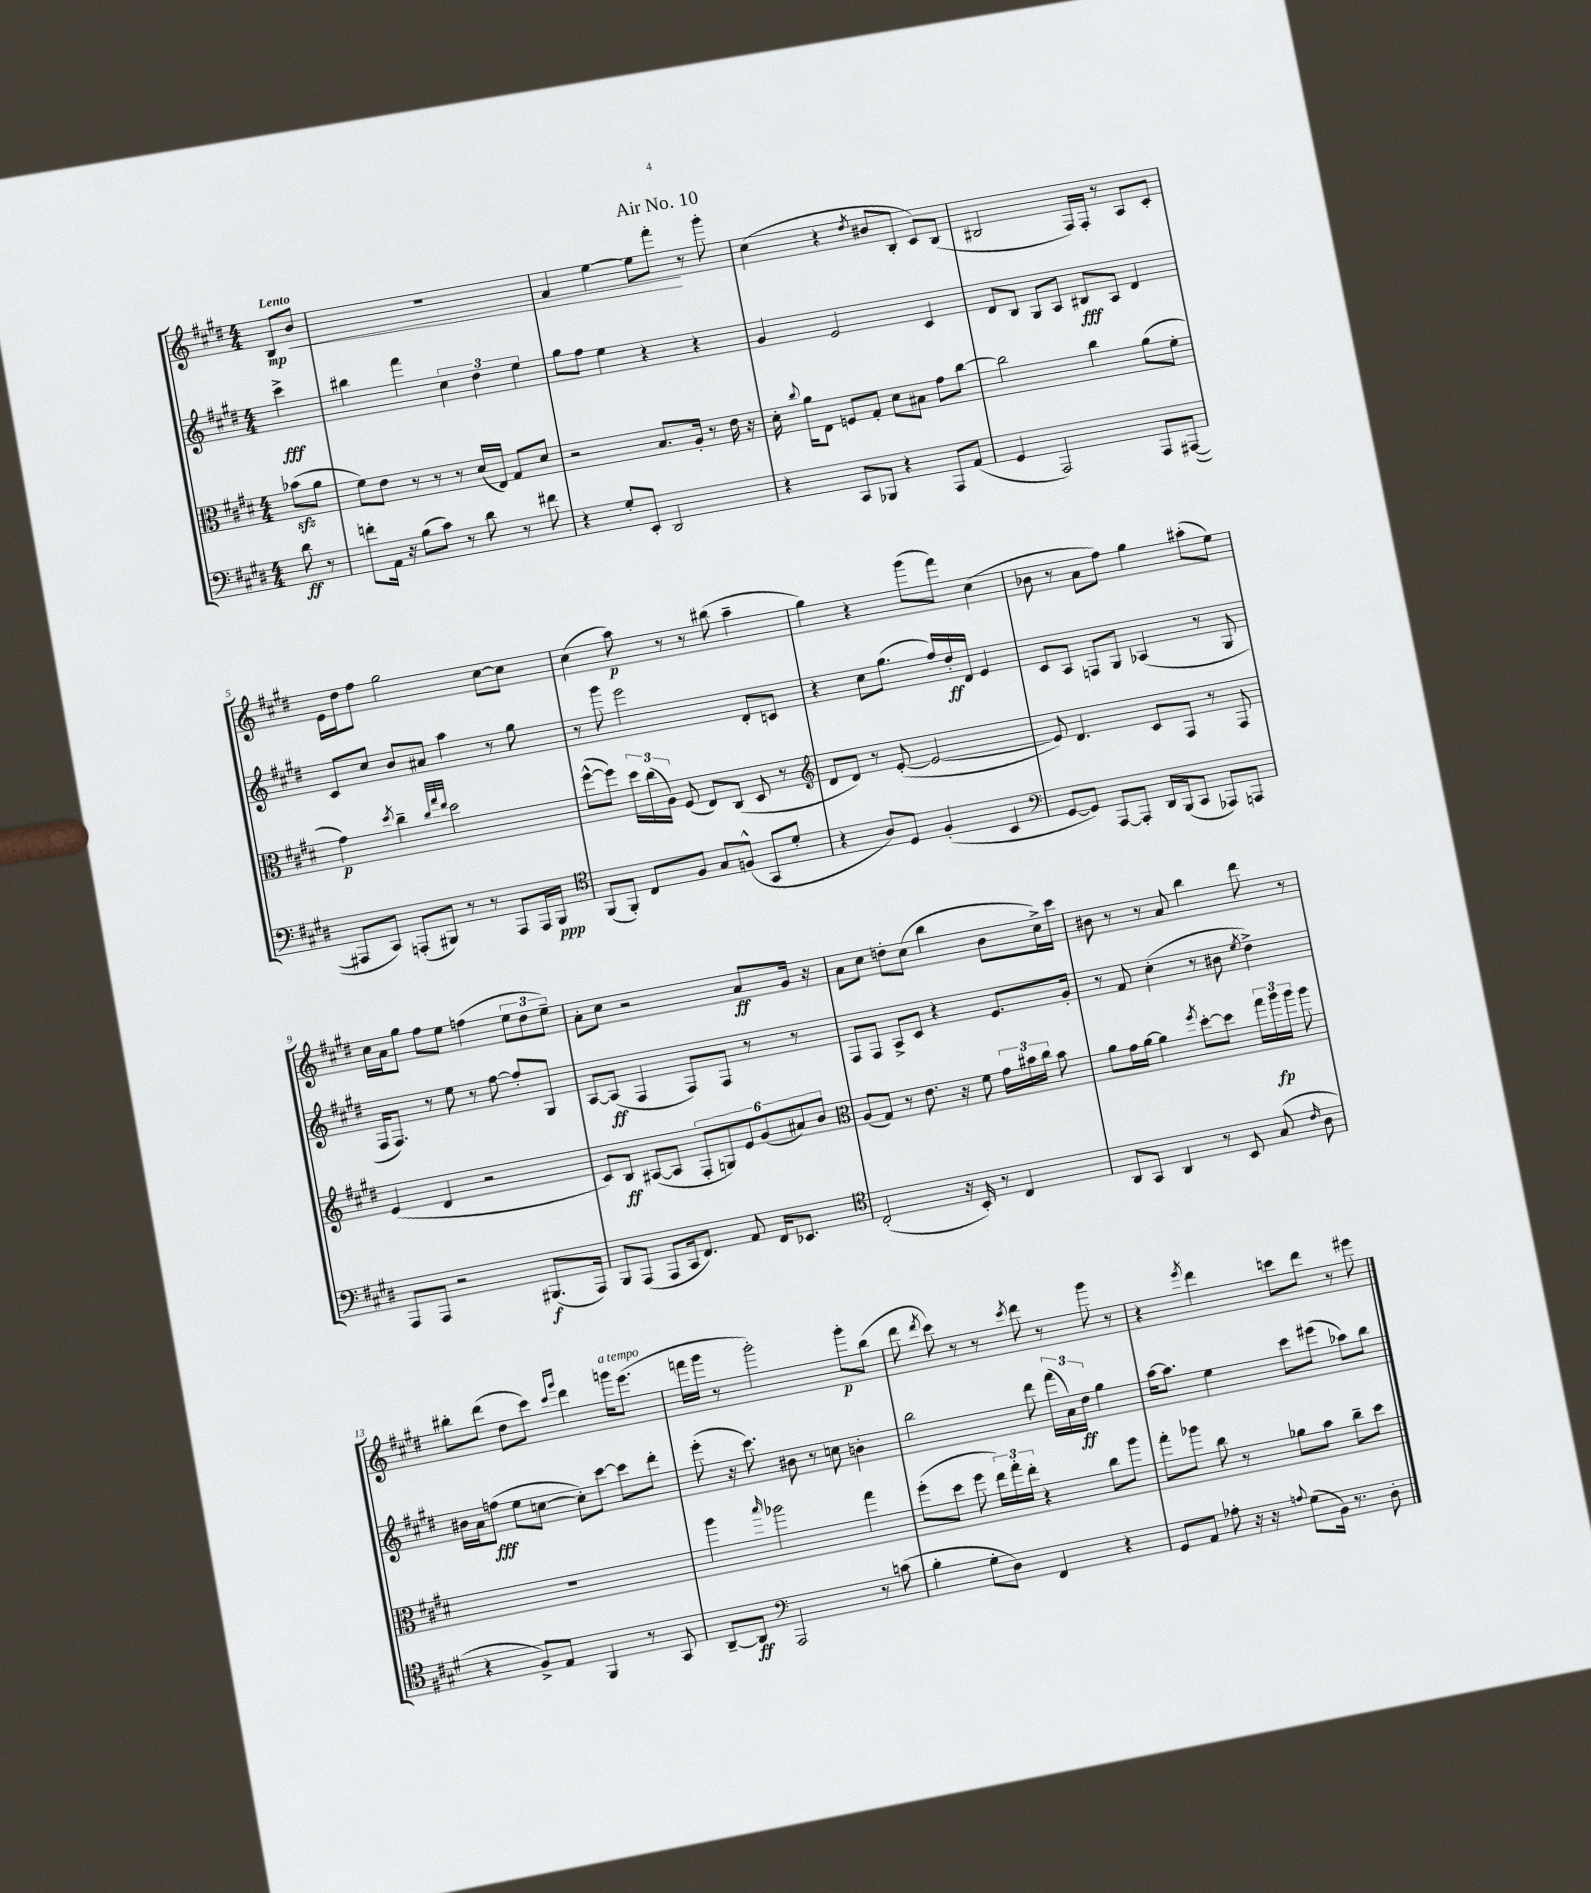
\header { title = "Air No. 10" }
<<
\new StaffGroup <<
\new Staff = "s0" {
    \clef treble \key e \major \numericTimeSignature \time 4/4 \partial 4 \tempo "Lento"
    \autoBeamOff b8[\mp b'8]\< |
    R1 |
    fis'4 e''4~ e''8[ fis'''8]-.\! r8 gis'''8-. |
    cis''4( r4 \acciaccatura { dis''8 } bis'8[ b8]-. cis'8[) b8]( |
    bis2 fis16[) fis16]-. r8 a8[ cis'8]-. |
    e'16[ dis''16 fis''8] gis''2 cis''8[~ cis''8] |
    cis''4( a''8\p) r8 r8 bis''8( a''4-- |
    gis''4) r4 gis'''8[( fis'''8]) cis''4( |
    bes'8 r8 a'8[ fis''8]) gis''4 ais''8[-.( e''8]) |
    cis''16[ a'16 gis''8] fis''8[ e''8] f''4( \tuplet 3/2 { e''8[ dis''8 e''8]--) } |
    a'8[-. cis''8] r2 a'8[\ff gis'16] r16 |
    a'8[ cis''8] d''8[-. cis''8]( b''4 b'8[ cis''16->) cis'''16] |
    bis'8 r8 r8 a'8 b''4 dis'''8 r8 |
    bis''8[-. dis'''8]( dis''8[ cis'''8]) \grace { cis'''16[ gis'''16] } dis'''4 g'''16[^\markup { \italic "a tempo" } e'''8.]( |
    f'''16[ gis'''16] r8 gis'''2-.) gis'''8[-.\p b''8]( |
    dis'''8 \acciaccatura { dis'''8 } cis'''8) r8 r8 \acciaccatura { cis'''8 } dis'''8 r8 gis'''8 r8 |
    r4 \acciaccatura { e'''8 } dis'''4 c'''8[ dis'''8] r8 eis'''8 \bar "|." |
}
\new Staff = "s1" {
    \clef treble \key e \major \numericTimeSignature \time 4/4 \partial 4
    \autoBeamOff cis'''4->\fff |
    bis''4 fis'''4 \tuplet 3/2 { cis''4 dis''4 e''4 } |
    gis''8[ fis''8] e''4 r4 r4 |
    gis'4 e'2 cis'4 |
    dis'8[ b8] gis8[ a8] bis8[\fff a8] dis'4 |
    cis'8[ cis''8] b'8[ ais'8] a''4 r8 gis''8 |
    r8 gis'''8 e'''2 dis'8[-. c'8] |
    r4 cis''8[ gis''8.]( fis''16[) dis''16-.\ff dis'16] e'4 |
    cis'8[ a8] f8[ gis8] aes4( r8 gis8 |
    fis16[ fis8.]) r8 e''8 r8 fis''8~ fis''8[-. gis8] |
    a8[~ a8]\ff( fis4 fis8[) fis8] r8 r8 |
    fis8[ fis8] a8[-> cis'8] r4 e'8.[ gis'16]-. |
    r8 fis'8 cis''4-.( r8 bis'8 \acciaccatura { e''8 } dis''4->) |
    bis'16[ a'16 f''8]\fff( e''8[ c''8]~ c''8[-.) cis'''8]~ cis'''8[ dis'''8]-. |
    e'''8-.( r16 cis'''8.) bis'8 r8 c''8 b'4-. |
    b''2 dis'''8 \tuplet 3/2 { fis'''16[( a'16) dis''16]\ff } gis''4 |
    a''16[~ a''8.] e''4 cis'''8[ eis'''8]( aes''8[) b''8] \bar "|." |
}
\new Staff = "s2" {
    \clef alto \key e \major \numericTimeSignature \time 4/4 \partial 4
    \autoBeamOff bes'8[\sfz( a'8] |
    fis'8[) e'8] r8 r8 r8 dis'16[( e16]) gis8[ dis'8] |
    r2 b8.[ a16]-. r8 e'16 r16 |
    dis'16-. \appoggiatura { cis''8 } a'16[ e8] f8[ gis8]-. dis'8[ bis8] gis'8[ cis''8]~ |
    cis''2 cis''4 a'8[( fis'8]-. |
    gis'4\p) \acciaccatura { dis''8 } cis''4-- \grace { cis''32[ gis''32 e''32] } dis''2 |
    fis''8[~-^( fis''8]) \tuplet 3/2 { dis''16[ cis''16( a16]) } fis8( e8[) cis8]( dis8 r8 |
    \clef treble dis'8[ dis'8]) r8 e'8~-.( e'2~ |
    e'8) dis'4. cis'8[ fis8] r8 fis8 |
    e'4( dis'4 r2 |
    cis'8[) b8]\ff ais8[~( ais8] \tuplet 6/4 { fis8[-. g8) e'8 gis'8( ais'8) b'8] } |
    \clef alto a8[( gis8]) r8 e'8. r16 fis'8 \tuplet 3/2 { gis'16[ bis'16 cis''16] } bis'8 |
    a'8[ gis'16 a'16]~ a'4 \acciaccatura { fis''8 } dis''8[~-. dis''8] \tuplet 3/2 { gis''16[ a''16\fp a''16] } a''8 |
    R1 |
    a''4 \grace { b''16 } aes''2 gis''4 |
    fis''8[-.( dis''8] fis''8 \tuplet 3/2 { e''16[) gis''16-. e''16]-. } r4 cis''8[ a''8] |
    gis''8[-. aes''8] cis''8 r8 aes'8[ b'8] cis''8[-- dis''8] \bar "|." |
}
\new Staff = "s3" {
    \clef bass \key e \major \numericTimeSignature \time 4/4 \partial 4
    \autoBeamOff dis'8\ff r8 |
    f'8[-. a,16] r16 b8[( cis'8]) r8 dis'8 r8 fis'8 |
    r4 gis8[-. e,8]-. dis,2 |
    r4 cis,8[ bes,,8] r4 a,,8[ a,8]( |
    gis,4 a,,2) a,,8[ ais,,8]~( |
    ais,,8[ cis,8]) a,,8[-.( bis,,8]) r8 r8 a,,8[ a,,16 bis,,16]\ppp |
    \clef tenor fis,8[( fis,8]-.) cis8[ fis8] gis8[ f8]-^( gis,8[ dis'8]-. |
    r4 a8[) dis8] fis4-.( b,4 |
    \clef bass gis,8[~ gis,8]) a,,8[~ a,,8]-. dis,16[ b,,16( cis,8] aes,,8[) a,,8] |
    a,,8[ a,,8] r2 bis,,8.[\f( a,,16]) |
    b,,8[ a,,8]( a,,8[ cis,16 fis,8.]) a,8 fis,16[ ees,8.] |
    \clef tenor cis2-.( r16 b,16-.) r8 cis4 |
    a,8[ gis,8] a,4 r8 b,8 gis8( \grace { cis'16 } a8 |
    r4 fis8[->) e8] fis,4 r8 gis,8 |
    a,8[~-- a,8]\ff \clef bass a,,2 r8 c'8( |
    b4-. gis8[-. dis8]) fis,4 r4 |
    gis,8[ a,8] aes8-. r16 r16 \appoggiatura { a8 } gis8[( b,16]) r8. dis8-. \bar "|." |
}
>>
>>
